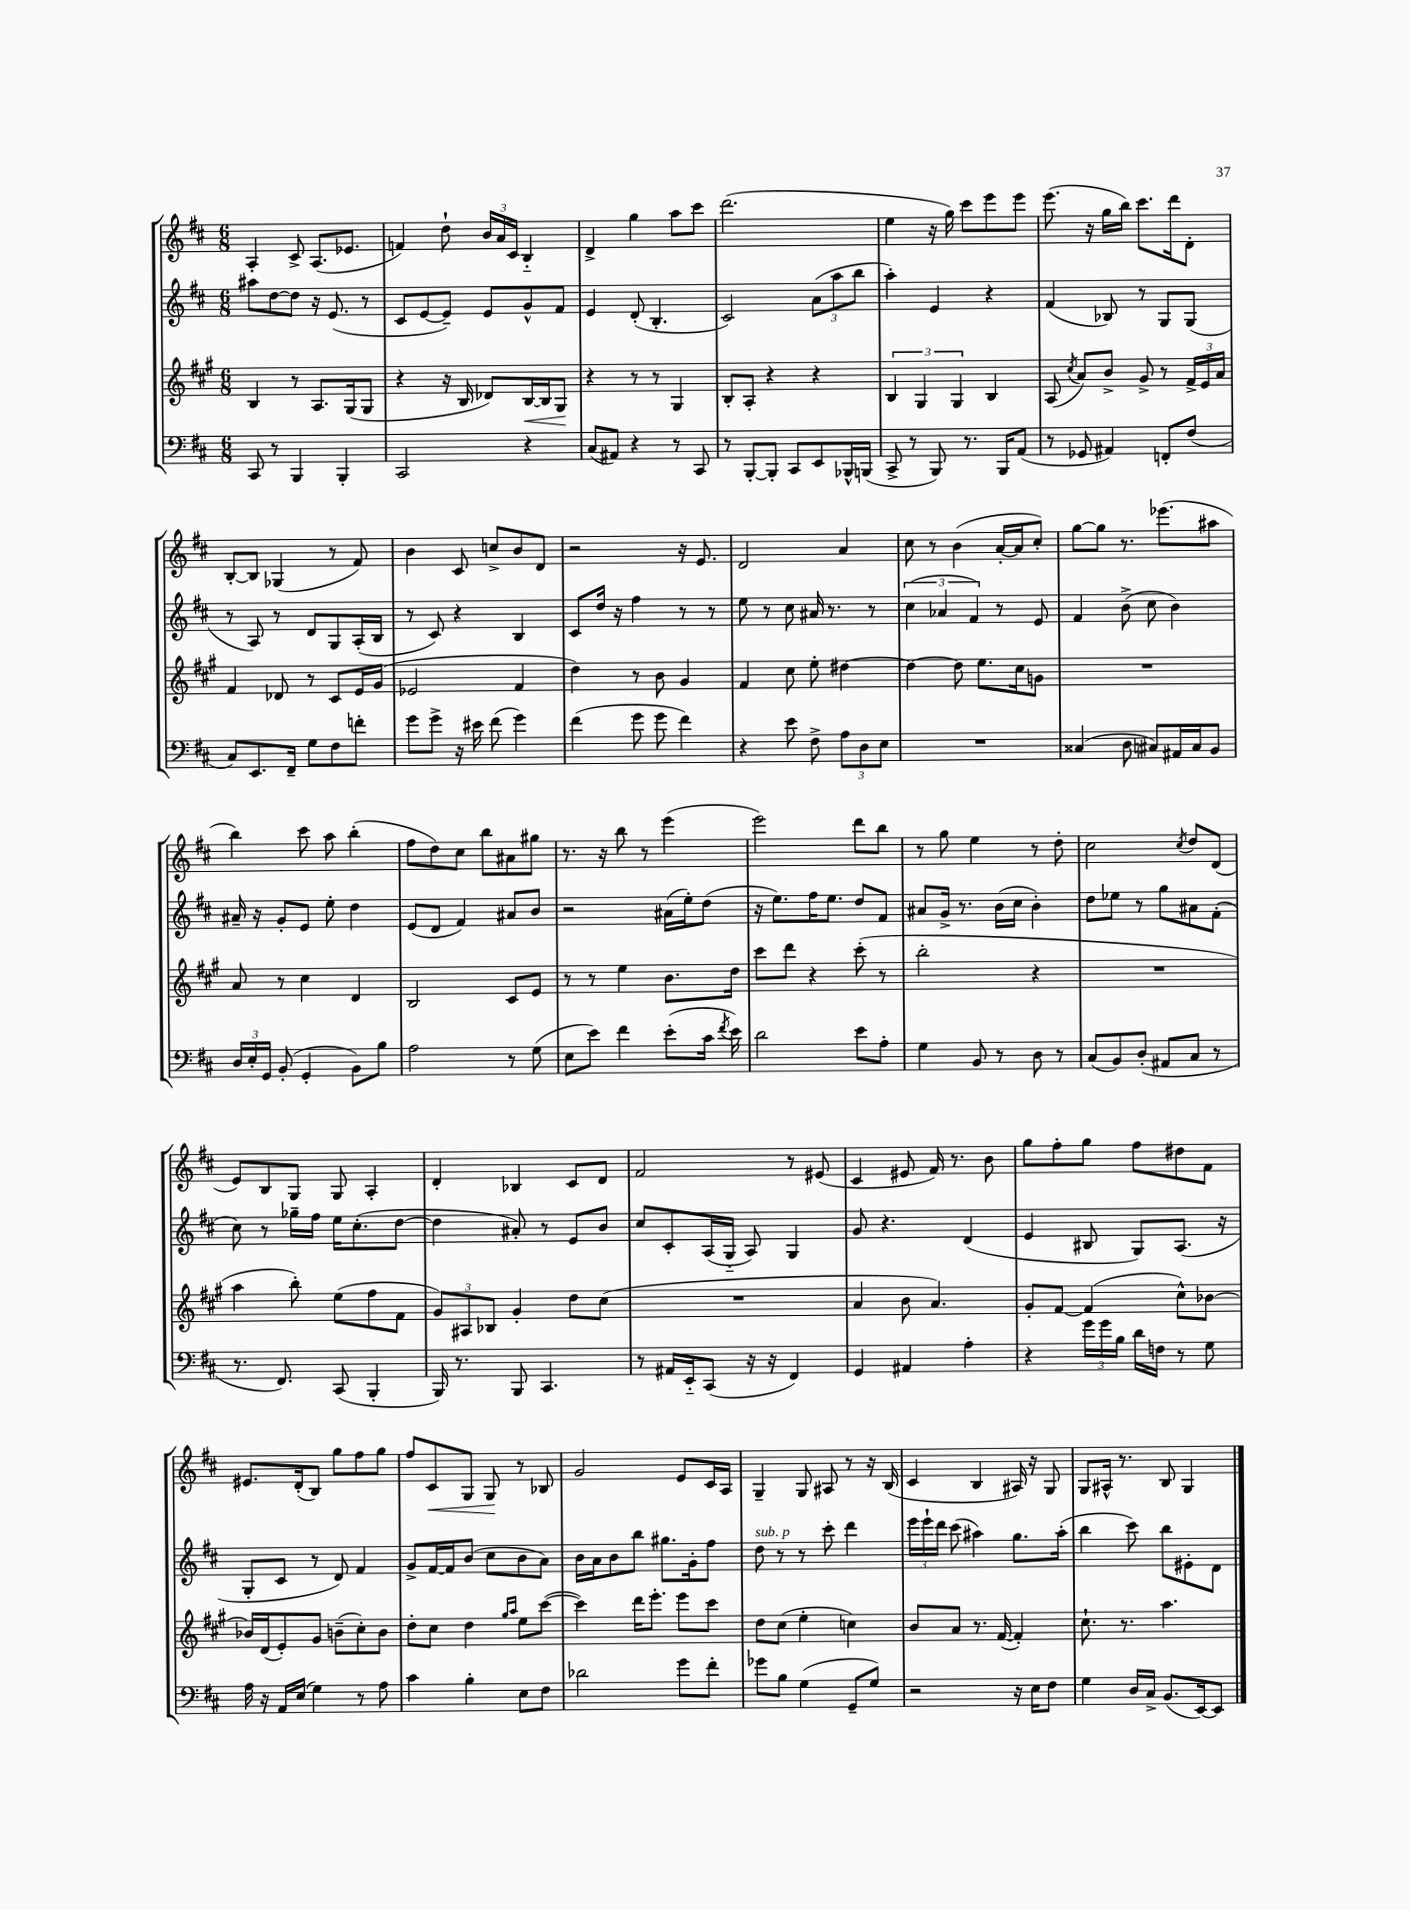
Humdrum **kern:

**kern	**kern	**kern	**kern
*staff4	*staff3	*staff2	*staff1
*clefF4	*clefG2	*clefG2	*clefG2
*k[f#c#]	*k[f#c#g#]	*k[f#c#]	*k[f#c#]
*M6/8	*M6/8	*M6/8	*M6/8
8CC#	4B	8aa#	4A'
8r	.	[8dd	.
4BBB	8r	8dd]	8c#^
.	8.A	16r	(8.A
.	.	(8.e	.
4BBB'	.	.	.
.	(16G#	.	8.e-
.	8G#	8r	.
=	=	=	=
2CC#	4r	8c#	4f)
.	.	[8e	.
.	16r	8e~])	8dd`
.	16B	.	.
.	8d-)	8e	24b
.	.	.	24a
.	.	.	24c#
4r	[16B	8g^^	4B'~
.	16B]	.	.
.	8G#	8f#	.
=	=	=	=
(8C#	4r	4e	4d^
8AA#)	.	.	.
4r	8r	(8d'	4gg
.	8r	4.B'	.
8r	4G#	.	8aa
8CC#	.	.	8ccc#
=	=	=	=
8r	8B'	2c#)	(2.ddd
[8BBB'	8A'	.	.
8BBB']	4r	.	.
8CC#	.	.	.
8EE	4r	(12a	.
.	.	12aa	.
16BBB-^^	.	.	.
.	.	12bb	.
(16BBB	.	.	.
=	=	=	=
8CC#^	6B	4aa')	4ee
8r	.	.	.
.	6G#	.	.
8BBB)	.	4e	16r
.	.	.	16gg)
.	6G#	.	.
8.r	.	.	8ccc#
.	4B	4r	8eee
16BBB	.	.	.
(8AA	.	.	8eee
=	=	=	=
8r	(8A	(4f#	(8.eee
.	8qcc#	.	.
8GG-	8a)	.	.
.	.	.	16r
4AA#)	8b^	8B-)	16gg
.	.	.	16bb)
.	8g#^	8r	8.ccc#
8FF'	8r	8G	.
.	.	.	16ddd
(8F#	24f#^	(8G	8d'
.	24e	.	.
.	24a	.	.
=	=	=	=
8C#)	4f#	8r	[8B'
8.EE	.	8A)	8B]
.	8d-	8r	(4G-
16FF#~	.	.	.
8G	8r	8d	.
8F#	8c#	8G	8r
8f'	16e	(16A'	8f#)
.	(16g#	16B	.
=	=	=	=
8g	2e-	8r	4b
8g^	.	8c#)	.
16r	.	4r	8c#
16e#	.	.	.
(8f#	.	.	8cc^
4g)	4f#	4B	8b
.	.	.	8d
=	=	=	=
(4f#	4dd)	8c#	2r
.	.	16dd	.
.	.	16r	.
8g	8r	4ff#	.
8g	8b	.	.
4f#)	4g#	8r	16r
.	.	.	8.e
.	.	8r	.
=	=	=	=
4r	4f#	8ee	2d
.	.	8r	.
8e	8cc#	8cc#	.
8F#^	8ee'	16a#	.
.	.	8.r	.
12A	[4dd#	.	4a
12D	.	.	.
.	.	8r	.
12E	.	.	.
=	=	=	=
2.r	4dd#_	(6cc#	8cc#
.	.	.	8r
.	.	6a-	.
.	8dd#]	.	(4b
.	.	6f#)	.
.	8.ee	.	.
.	.	8r	[16a'
.	16cc#	.	16a]
.	8g	8e	8cc#')
=	=	=	=
(4C##	2.r	4f#	[8gg
.	.	.	8gg]
8D	.	(8b^	8.r
8C#)	.	8cc#	.
.	.	.	(8.eee-
16AA#	.	4b)	.
16C#	.	.	.
8BB	.	.	8aa#
=	=	=	=
24D	8a	16a#~	4bb)
24E'	.	.	.
.	.	16r	.
24GG	.	.	.
(8BB'	8r	8g'	.
4GG'	4cc#	8e	8ccc#
.	.	8ee'	8aa
8BB)	4d	4dd	(4bb'
8B	.	.	.
=	=	=	=
2A	2B	(8e	8ff#
.	.	8d	8dd)
.	.	4f#)	8cc#
.	.	.	8bb
8r	8c#	8a#	8a#
(8G	8e	8b	8gg#
=	=	=	=
8E	8r	2r	8.r
8e)	8r	.	.
.	.	.	16r
4f#	4ee	.	8bb
.	.	.	8r
(8e'	8.b	(16a#	(4eee
.	.	16ee')	.
16c#	.	(8dd	.
8qf#	.	.	.
16e)	16dd	.	.
=	=	=	=
2d	8ccc#	16r	2eee)
.	.	8.ee)	.
.	8ddd	.	.
.	4r	16ff#	.
.	.	8.ee	.
8e	(8ccc#'	8dd	8ddd
8A'	8r	8f#	8bb
=	=	=	=
4G	2bb'	8a#	8r
.	.	16g^	8gg
.	.	8.r	.
8BB	.	.	4ee
8r	.	(16b	.
.	.	16cc#	.
8D	4r	4b')	8r
8r	.	.	8dd'
=	=	=	=
(8C#	2.r	8dd	2cc#
8BB)	.	8ee-	.
(8D'	.	8r	.
8AA#	.	8gg	.
.	.	.	8qcc#
8C#	.	8a#	8dd
8r	.	(8f#'	(8d
=	=	=	=
8.r	4aa	8cc#)	8e)
.	.	8r	8B
8.FF#)	.	.	.
.	8bb')	16gg-~	8G
.	.	16ff#	.
(8CC#	(8ee	16ee	8G
.	.	(8.cc#'	.
4BBB'	8ff#	.	4A'
.	8f#	[8dd	.
=	=	=	=
16BBB)	12g#)	4dd]	4d'
8.r	.	.	.
.	12A#	.	.
.	12B-	.	.
8BBB	4g#'	8a#')	4B-
4.CC#	.	8r	.
.	8dd	8e	8c#
.	(8cc#	8b	8d
=	=	=	=
8r	2.r	8cc#	2f#
16AA#	.	8c#'	.
16EE'~	.	.	.
(8CC#	.	(16A	.
.	.	16G'~	.
16r	.	8A)	.
16r	.	.	.
4FF#)	.	4G	8r
.	.	.	(8e#
=	=	=	=
4GG	4a	8g	4c#
.	.	4.r	.
4AA#	8b	.	8e#
.	4.a)	.	16f#)
.	.	.	8.r
4A'	.	(4d	.
.	.	.	8b
=	=	=	=
4r	8g#'	4e	8gg
.	[8f#	.	8ff#'
24g	(4f#]	8B#	8gg
24g	.	.	.
24B	.	.	.
16d	.	8G)	8ff#
16F	.	.	.
8r	8cc#^^)	(8.A	8dd#
8G	[8b-	.	8f#
.	.	16r	.
=	=	=	=
16A	16b-]	8G'	8.e#
16r	(16d	.	.
16AA	8e')	8c#	.
(16E	.	.	(16d'
4G)	8g#	8r	8B)
.	(8b~	8d)	8gg
8r	8cc#')	4f#	8ff#
8A	8b	.	8gg
=	=	=	=
4c#	8dd'	8g^	8ff#
.	8cc#	[16f#	8c#
.	.	16f#]	.
4B'	4dd	(8b	8G
.	.	8cc#	8G
.	16qqgg#	.	.
.	16qqaa	.	.
8E	8ee	8b	8r
8F#	([8ccc#	8a)	8B-
=	=	=	=
2d-	4ccc#])	16b	2g
.	.	16a	.
.	.	8b	.
.	16ddd	8bb	.
.	8.eee'	.	.
.	.	8.gg#	.
8g	8eee	.	8e
.	.	16g'	.
8f#'	8ccc#	8ff#	16c#
.	.	.	16A
=	=	=	=
8g-	8dd	8dd	4G~
8B	(8cc#	8r	.
(4G	4ee'	8r	8G
.	.	8ccc#'	8A#
8GG~	4cc)	4ddd	8r
8G)	.	.	16r
.	.	.	(16B
=	=	=	=
2r	8b	24eee	4c#
.	.	24eee`	.
.	.	24ddd	.
.	8a	(8ccc#	.
.	8.r	4aa#)	4B
.	([16f#	.	.
16r	4f#'])	8.gg	16A#)
16E	.	.	16r
8F#	.	.	8G
.	.	(16aa#'	.
=	=	=	=
4G	8.cc#`	4bb	8G
.	.	.	16A#^^
.	8.r	.	8.r
16D	.	8ccc#)	.
16C#^	.	.	.
(8.BB	4.aa	8bb	8B
.	.	8e#'	4G
[16EE)	.	.	.
8EE]	.	8d	.
==	==	==	==
*-	*-	*-	*-
